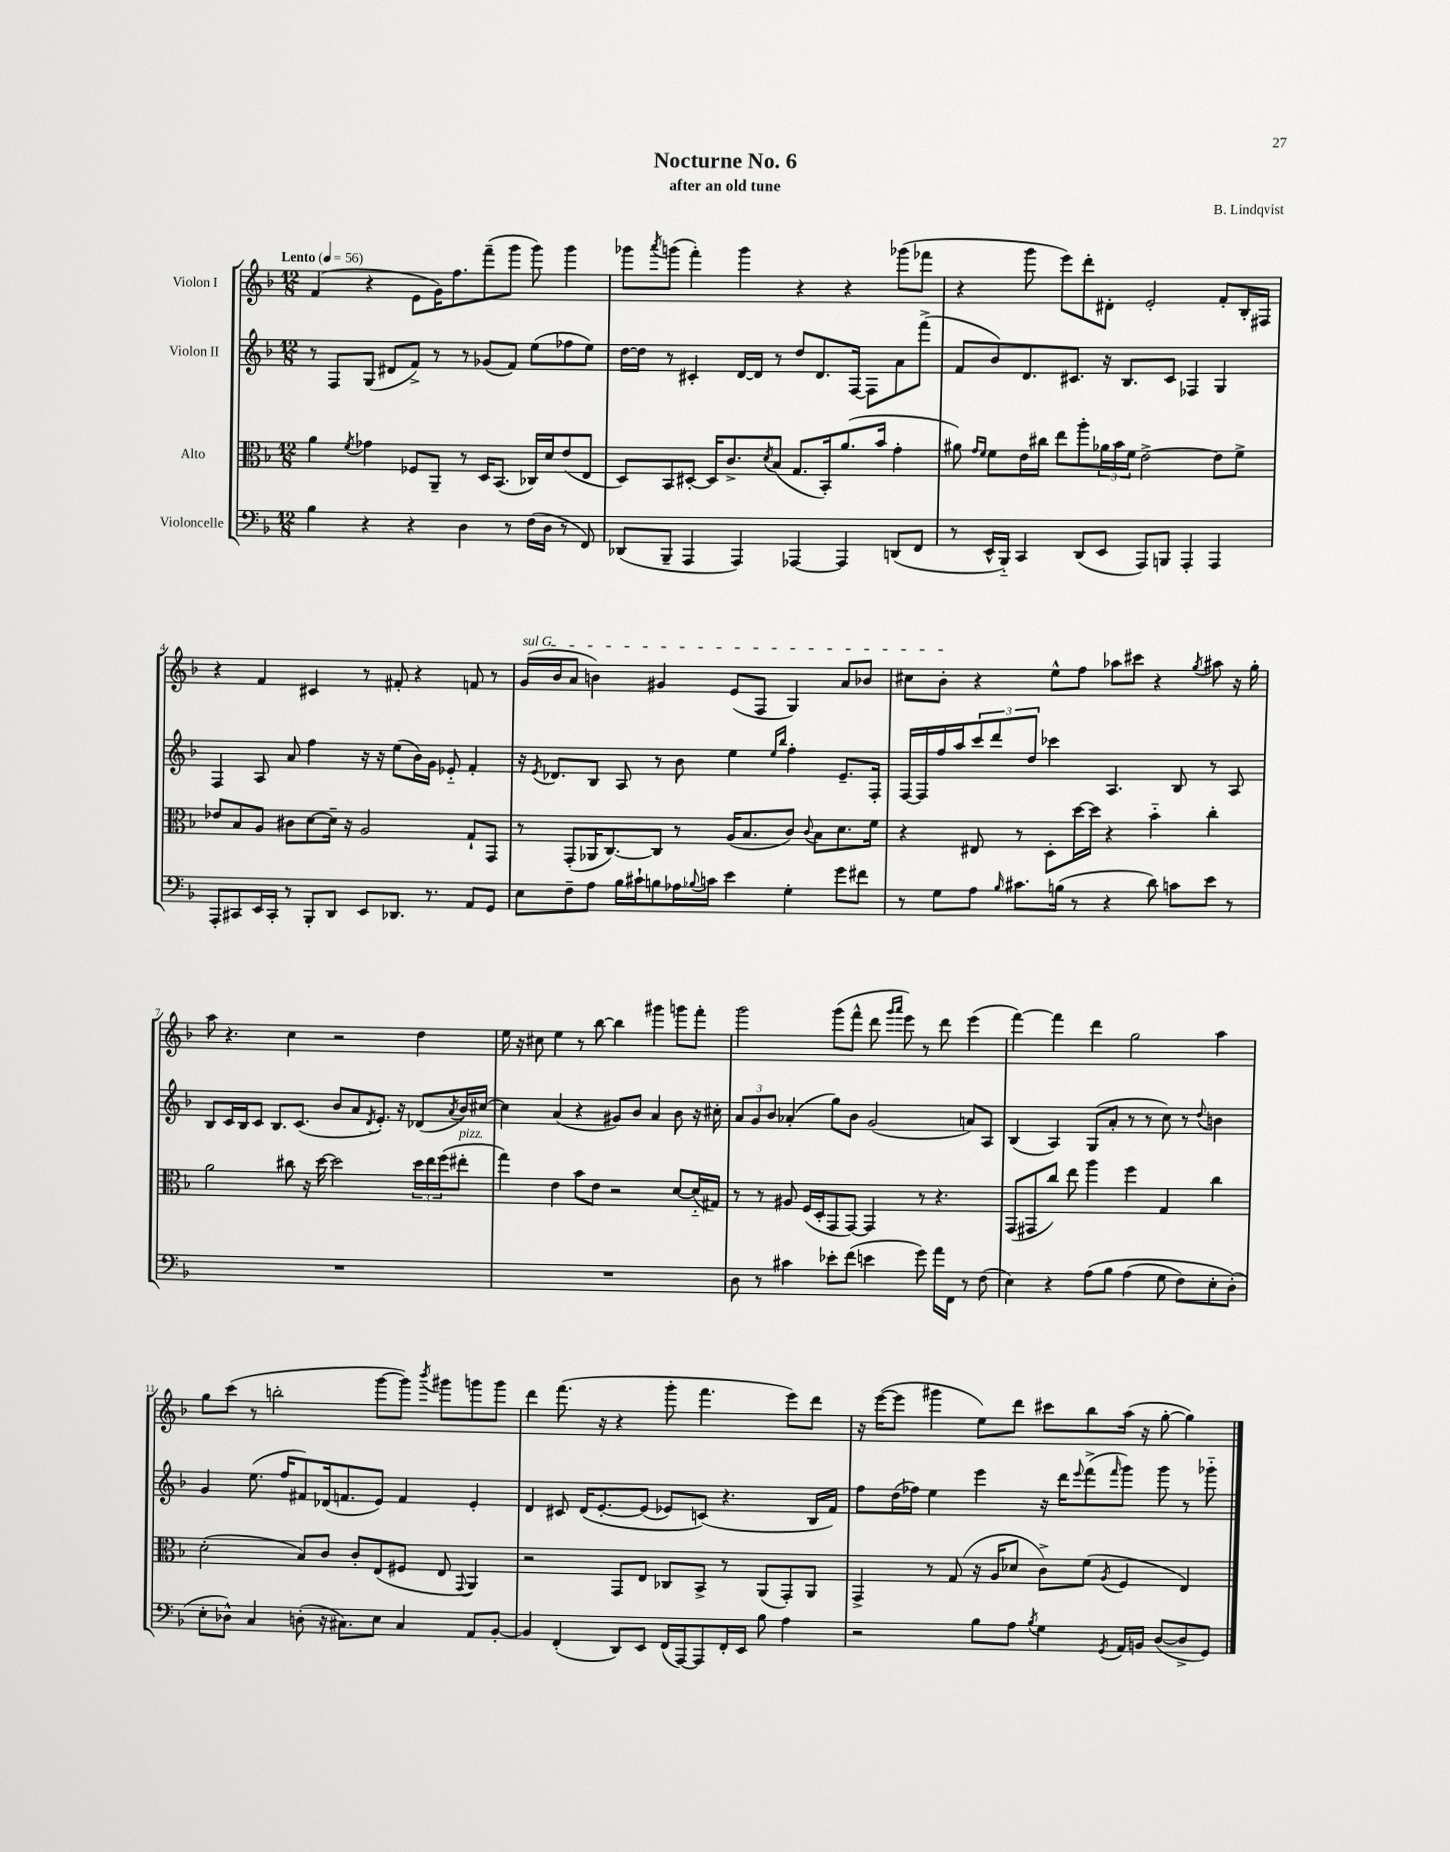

**kern	**kern	**kern	**kern
*part4	*part3	*part2	*part1
*staff4	*staff3	*staff2	*staff1
*I"Violoncelle	*I"Alto	*I"Violon II	*I"Violon I
*clefF4	*clefC3	*clefG2	*clefG2
*k[b-]	*k[b-]	*k[b-]	*k[b-]
*M12/8	*M12/8	*M12/8	*M12/8
*MM56	*MM56	*MM56	*MM56
=1	=1	=1	=1
!	!	!	!LO:TX:a:B:t=Lento
4B-\	4a\	8r	(4f/
.	.	8F/L	.
.	8qf/	.	.
4r	4g-X\	(8G/J	4r
.	.	8d#X/L	.
4r	8F-X/L	8f^/J)	8e\L
.	8AA~/J	8r	16g\K)
.	.	.	8.ff\
4D\	8r	8r	.
.	16D/KL	(8g-X/L	(8fff~\
.	(8.BB-/J	.	.
8r	.	8f/J)	8ggg\J
(16F\LL	16C-X/LL)	(8ee\L	8ggg\)
16D\JJ	16d/J	.	.
8r	(8e/	8ff-X\	4ggg\
8FF/)	8E/J	8ee\J)	.
=2	=2	=2	=2
(8DD-X/L	8D/L)	[16dd\LL	8ggg-X\L
.	.	16dd\JJ]	.
.	.	.	8qaaa/
8BBB-~/J	8BB-/	8r	(8gggn\J
4AAA/	[8D#X'/J	4c#X'/	4fff'\)
.	16D#/KL]	.	.
.	8.c^/	.	.
4AAA/)	.	[16d/LL	4ggg\
.	.	16d/JJ]	.
.	8qd/	.	.
.	(8B-/J	8r	.
[4AAA-X/	8.G/L	8dd/L	4r
.	.	8.d/	.
.	16BB-'/k)	.	.
4AAA-/]	(8.a/	.	4r
.	.	[16F/Jk	.
.	.	8F\L]	.
.	16b-/Jk	.	.
(8DDn/L	4g'\	8a\	(8ggg-X\L
8FF/J	.	(8fff^\J	8fff-X\J
=3	=3	=3	=3
8r	8a#X\)	8f/L	4r
.	16qqg/LL	.	.
.	16qqf/JJ	.	.
16EE^^/LL	8f\L	8b-/)	.
16BBB-/JJ)	.	.	.
4CC/	16e\L	8.d/	8ggg\
.	16cc#X\JJ	.	.
.	8ee\L	.	8eee\L)
.	.	8.c#X/J	.
(8DD/L	8aa'\	.	8ddd'\
8EE/J	24a-X\L	16r	8d#X'\J
.	24b-\	.	.
.	.	8.B-/L	.
.	24f\JJ	.	.
8AAA/L)	[2e^\	.	2e'/
8BBBn/J	.	8c#/J	.
4AAA'/	.	4F-X/	.
4AAA/	8e\L]	4G/	8f'/L
.	8f^\J	.	16B-'/L
.	.	.	16F#X/JJ
!!LO:LB:g=z
=4	=4	=4	=4
8AAA'/L	8e-X/L	4F/	4r
8CC#X/	8B-/	.	.
16EE/L	8A/J	8A/	4f/
16CC#'/JJ	.	.	.
8r	8c#X\L	8a/	.
8BBB-'/L	[8d\	4ff\	4c#X/
8DD/J	16d~\Jk]	.	.
.	16r	.	.
8EE/L	2A/	16r	8r
.	.	16r	.
8.DD-X/J	.	(8ee\L	8f#X'/
.	.	16b-\L)	4r
8.r	.	16g\JJ	.
.	.	8e-X/	.
8AA/L	8G`/L	4f'/	8fn/
8GG/J	8GG/J	.	8r
=5	=5	=5	=5
!	!	!	!LO:TX:a:i:t=sul G
8E\L	8r	16r	(16g/LL
.	.	8qe/	.
.	.	8.d-X/L	16b-/J
8F~\	(8GG'/L	.	8a/J
8A\J	16AA-X/K	8B-/J	4bn\)
.	[8.C/)	.	.
16B-\LL	.	8A/	.
16c#X`\J	.	.	.
8Bn\	8C/J]	8r	4g#X/
16A-X\L	8r	8b-\	.
8qqB-X/	.	.	.
16cn\JJ	.	.	.
4e\	(16A/KL	4ee\	(8e/L
.	8.B-/	.	.
.	.	.	8F/J
.	.	16qqee/LL	.
.	.	16qqbb-/JJ	.
4G'\	8c/J)	4ff'\	4G/)
.	8qqc/	.	.
.	8B-\L	.	.
8g\L	8.d\	8.e~/L	8a/L
8f#X\J	.	.	8b-X/J
.	16f\Jk	16F'/Jk	.
=6	=6	=6	=6
8r	4r	[16F/LL	8cc#X\L
.	.	16F/]	.
8G\L	.	16ff/	8b-'\J
.	.	16aa/J	.
8A\J	8E#X/	12ccc/	4r
.	.	12ddd/	.
16qqB-/	.	.	.
8.c#X\L	8r	.	.
.	.	12dd/J	.
.	8D'\L	4ccc-X\	8ee^^\L
(16Bn\Jk	.	.	.
8r	[16dd\L	.	8ff\J
.	16dd\JJ]	.	.
4r	4r	4.A/	8aa-X\L
.	.	.	8ccc#X\J
8d\)	4b-\	.	4r
8cn\L	.	8B-/	.
.	.	.	8qgg/
8e\J	4cc'\	8r	8aa#X\
8r	.	8A/	16r
.	.	.	16gg'\
!!LO:LB:g=z
=7	=7	=7	=7
1.r	2a\	8B-/L	8aa\
.	.	16c/L	4.r
.	.	16B-/J	.
.	.	8c/J	.
.	.	8.B-/L	.
.	8cc#X\	.	4cc\
.	.	(8.c/J	.
.	16r	.	.
.	[16dd\	.	.
.	2dd\]	8b-/L	2r
.	.	8a/	.
.	.	8qd/	.
.	.	8.e'/J)	.
.	.	16r	.
.	24dd\LL	(8d-X/L	4dd\
.	24ee\	.	.
.	(24ff\J	.	.
.	.	8qa/	.
!	!LO:TX:a:i:t=pizz.	!	!
.	8ee#X'\J	16b-/L)	.
.	.	[16cc#X/JJ	.
=8	=8	=8	=8
1.r	4gg\)	4cc#\]	16ee\
.	.	.	16r
.	.	.	8cc#X\
.	4e\	(4a/	4ee\
.	8b-\L	4r	8r
.	8e\J	.	[8bb-\
.	2r	8g#X/L)	4bb-\]
.	.	8b-/J	.
.	.	4a/	4ggg#X\
.	[8d/L	8b-\	8gggn\L
.	(16d/L]	16r	8fff'\J
.	16G#X/JJ)	16cc#X'\	.
=9	=9	=9	=9
8D\	8r	12a/L	2ggg\
.	.	12g/	.
8r	8r	.	.
.	.	12b-/J	.
4c#X\	8A#X/	(4a-X'/	.
.	(16F/LL	.	.
.	16D'/J	.	.
8e-X'\L	8GG/	8gg\L)	(8ggg\L
(8f\J	[8GG/J)	8b-\J	8fff^^\J
4en\	4GG/]	(2g/	8ddd\
.	.	.	16qqggg/LL
.	.	.	16qqaaa/JJ
.	.	.	8eee\)
8g\)	8r	.	8r
16a\LL	4.r	.	8ddd\
16FF\JJ	.	.	.
8r	.	8an/L)	(4eee\
(8F\	.	8A/J	.
=10	=10	=10	=10
4E\)	(8GG/L	(4B-/	[4fff\)
.	8GG#X/	.	.
4r	8cc/J)	4A/)	4fff\]
.	8ee\	.	.
(8A\L	4aa\	(8G/L	4ddd\
8B-\J	.	8a'/J	.
(4A\	4ff\	8r	2gg\
.	.	8r	.
8G\	4G/	8cc\)	.
8F\L)	.	8r	.
.	.	8qqdd/	.
8E'\	4cc\	4bn\	4aa\
(8D'\J)	.	.	.
!!LO:LB:g=z
=11	=11	=11	=11
8E'\L	(2d'\	4g/	8gg\L
8D-X^^\J)	.	.	(8ccc\J
4C/	.	(8.ee\	8r
.	.	.	2bbn'\
.	.	16ff/KL	.
(8Dn'\	8B-/L)	8f#X/)	.
16r	8c/J	(16d-X/k	.
8.C#X\L)	.	8.fn/	.
.	8c'/L	.	.
8E\J	(8E/	8e/J)	[8ggg\L
4C#/	8F#X/J	4f/	8ggg\J])
.	.	.	8qbbb-/
.	8E/	.	8ggg#X\L
.	8qqGG/	.	.
8AA/L	4AA/)	4e'/	8gggn\
[8BB-'/J	.	.	8ggg\J
=12	=12	=12	=12
4BB-/]	2r	4d/	4ddd\
(4FF'/	.	8c#X/	(8.fff\
.	.	(16d/KL	.
.	.	[8.e'/	16r
8DD/L)	8GG/L	.	4r
8EE/J	8E/J	(8e/J]	.
(16FF/LL	8C-X/L	8e-X/L)	8ggg'\
[16AAA/J)	.	.	.
8AAA/]	8BB-^/J	(8cn/J)	4.fff\
16FF'/L	8r	4.r	.
16EE/JJ	.	.	.
8B-\	(8AA/L	.	.
4A\	8GG'/)	.	8eee\L)
.	8AA/J	16B-/LL	8ddd\J
.	.	16f/JJ)	.
=13	=13	=13	=13
2r	4GG^/	8ff\L	16r
.	.	.	([16eee\KL
.	.	(16dd\L	8eee\J]
.	.	16ff-X\JJ)	.
.	8r	4ee\	4ggg#X\
.	(8G/	.	.
8B-\L	16r	4eee\	8ee\L)
.	16A/KL	.	.
8A\J	8d-X/J	.	8ddd\J
8qB-/	.	.	.
4G\	8c^\L)	16r	8ccc#X\L
.	.	16ddd\KL	.
.	.	8qqeee/	.
.	(8f\J	(8fff^\	8bb-\
8qGG/	8qA/	16qqfff/	.
16AA/LL	4F/	8ggg\J)	(16aa\Jk
16BBn/JJ	.	.	16r
([8D/L	.	8ggg\	[8gg'\
8D^/]	4E/)	8r	4gg\])
8GG/J)	.	8ggg-X\	.
==	==	==	==
*-	*-	*-	*-
